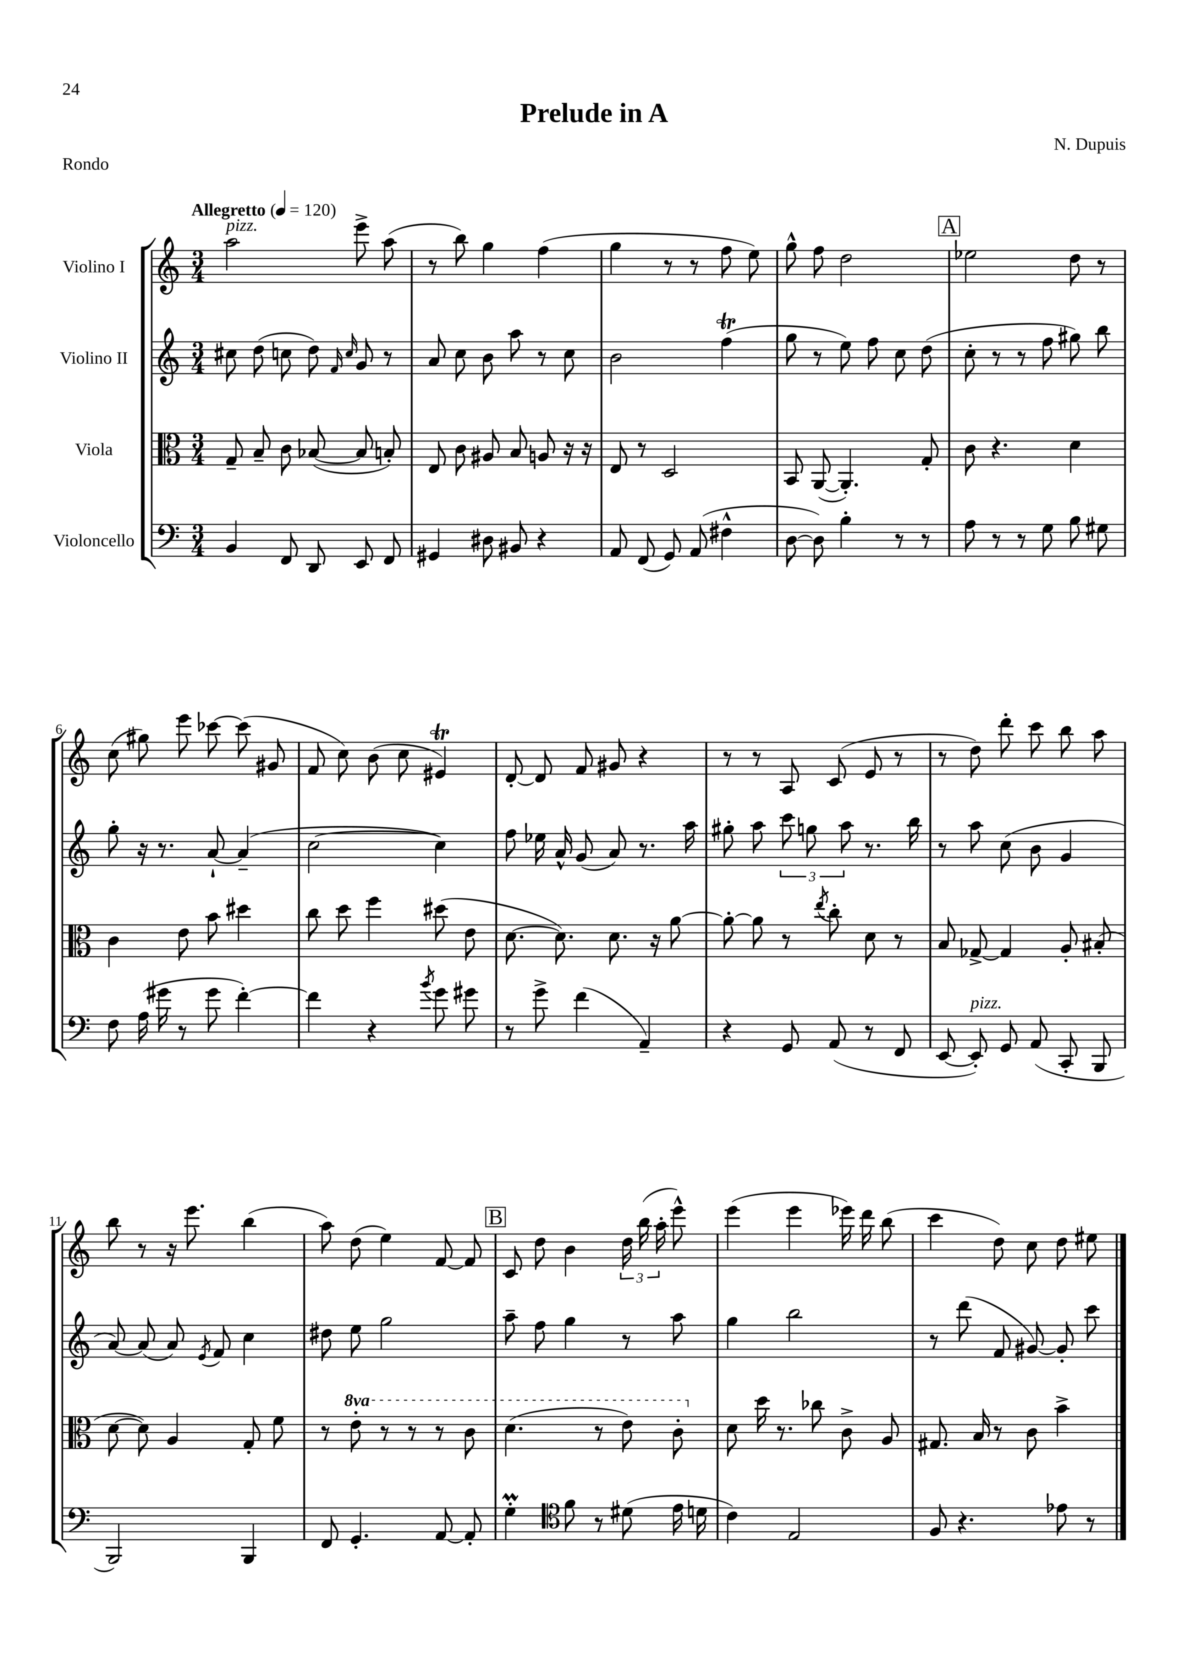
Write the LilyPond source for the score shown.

\header { title = "Prelude in A" composer = "N. Dupuis" piece = "Rondo" }
<<
\new StaffGroup <<
\new Staff = "s0" \with { instrumentName = "Violino I" } {
    \clef treble \key c \major \numericTimeSignature \time 3/4 \tempo "Allegretto" 4 = 120
    \autoBeamOff a''2^\markup { \italic "pizz." } e'''8-> a''8( |
    r8 b''8) g''4 f''4( |
    g''4 r8 r8 f''8 e''8) |
    g''8-^ f''8 d''2 |
    \mark \markup { \box "A" } ees''2 d''8 r8 |
    c''8( gis''8) e'''8 ces'''8~ ces'''8( gis'8 |
    f'8 c''8) b'8( c''8 eis'4\trill) |
    d'8~-. d'8 f'8 gis'8 r4 |
    r8 r8 a8 c'8( e'8 r8 |
    r8 d''8) d'''8-. c'''8 b''8 a''8 |
    b''8 r8 r16 e'''8. b''4( |
    a''8) d''8( e''4) f'8~ f'8 |
    \mark \markup { \box "B" } c'8 d''8 b'4 \tuplet 3/2 { d''16 b''16( a''16-. } e'''8-^) |
    e'''4( e'''4 ees'''16) d'''16 b''8( |
    c'''4 d''8) c''8 d''8 eis''8 \bar "|." |
}
\new Staff = "s1" \with { instrumentName = "Violino II" } {
    \clef treble \key c \major \numericTimeSignature \time 3/4
    \autoBeamOff cis''8 d''8( c''8 d''8) \grace { f'16 c''16 } g'8 r8 |
    a'8 c''8 b'8 a''8 r8 c''8 |
    b'2 f''4\trill( |
    g''8 r8 e''8) f''8 c''8 d''8( |
    \mark \markup { \box "A" } c''8-. r8 r8 f''8 gis''8) b''8 |
    g''8-. r16 r8. a'8~-! a'4--( |
    c''2~ c''4) |
    f''8 ees''16 a'16-^ g'8( a'8) r8. a''16 |
    gis''8-. a''8 \tuplet 3/2 { c'''8 g''8 a''8 } r8. b''16 |
    r8 a''8 c''8( b'8 g'4 |
    a'8~) a'8( a'8) \acciaccatura { e'8 } f'8 c''4 |
    dis''8 e''8 g''2 |
    \mark \markup { \box "B" } a''8-- f''8 g''4 r8 a''8 |
    g''4 b''2 |
    r8 d'''8( f'8 gis'8~) gis'8-. c'''8 \bar "|." |
}
\new Staff = "s2" \with { instrumentName = "Viola" } {
    \clef alto \key c \major \numericTimeSignature \time 3/4 \set Staff.ottavationMarkups = #ottavation-simple-ordinals
    \autoBeamOff g8-- b8-- c'8 bes8~( bes8 b8-.) |
    e8 c'8 ais8 b8 a8 r16 r16 |
    e8 r8 d2 |
    b,8 a,8~( a,4.-.) g8-. |
    \mark \markup { \box "A" } c'8 r4. d'4 |
    c'4 e'8 b'8 dis''4 |
    c''8 d''8 f''4 dis''8( e'8 |
    d'8.~ d'8.) d'8. r16 a'8~ |
    a'8~-. a'8 r8 \acciaccatura { e''8 } c''8-. d'8 r8 |
    b8 ges8~-> ges4 a8-. bis8-.( |
    d'8~ d'8) a4 g8-. f'8 |
    r8 \ottava #1 e''8-. r8 r8 r8 c''8 |
    \mark \markup { \box "B" } d''4.( r8 e''8) c''8-. \ottava #0 |
    d'8 d''16 r8. ces''8 c'8-> a8 |
    gis8. b16 r8 c'8 b'4-> \bar "|." |
}
\new Staff = "s3" \with { instrumentName = "Violoncello" } {
    \clef bass \key c \major \numericTimeSignature \time 3/4
    \autoBeamOff b,4 f,8 d,8 e,8 f,8 |
    gis,4 dis8 bis,8 r4 |
    a,8 f,8( g,8) a,8( fis4-^ |
    d8~ d8) b4-. r8 r8 |
    \mark \markup { \box "A" } a8 r8 r8 g8 b8 gis8 |
    f8 a16( gis'16 r8 gis'8 f'4~-.) |
    f'4 r4 \acciaccatura { b'8 } g'8 gis'8 |
    r8 g'8-> f'4( a,4--) |
    r4 g,8 a,8( r8 f,8 |
    e,8~ e,8-.^\markup { \italic "pizz." }) g,8 a,8( c,8-. b,,8 |
    b,,2) b,,4 |
    f,8 g,4.-. a,8~ a,8-. |
    \mark \markup { \box "B" } g4-.\prall \clef tenor f'8 r8 dis'8( e'16 d'16 |
    c'4) e2 |
    f8 r4. ees'8 r8 \bar "|." |
}
>>
>>
